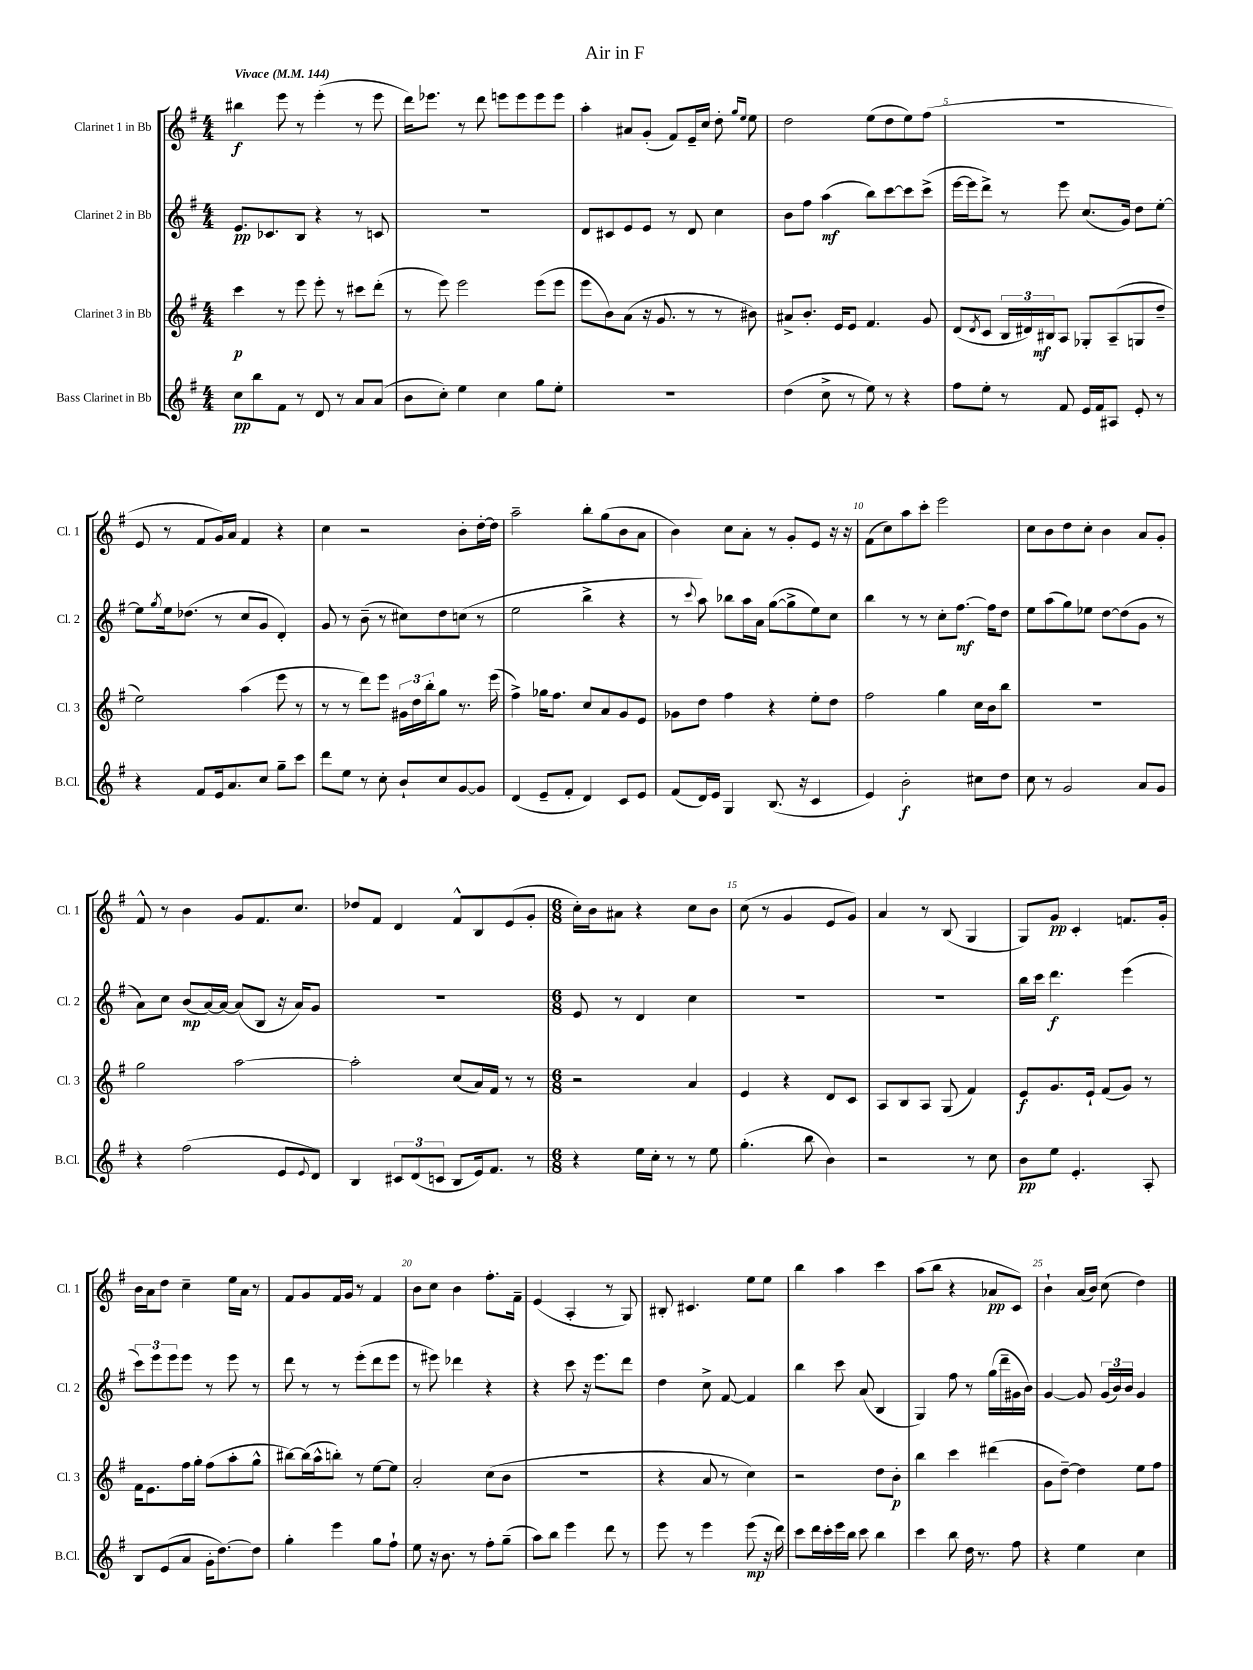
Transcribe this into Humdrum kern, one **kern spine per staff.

**kern	**dynam	**kern	**dynam	**kern	**dynam	**kern	**dynam
*part4	*part4	*part3	*part3	*part2	*part2	*part1	*part1
*staff4	*staff4	*staff3	*staff3	*staff2	*staff2	*staff1	*staff1
*I"Bass Clarinet in Bb	*	*I"Clarinet 3 in Bb	*	*I"Clarinet 2 in Bb	*	*I"Clarinet 1 in Bb	*
*I'B.Cl.	*	*I'Cl. 3	*	*I'Cl. 2	*	*I'Cl. 1	*
*clefG2	*	*clefG2	*	*clefG2	*	*clefG2	*
*k[f#]	*	*k[f#]	*	*k[f#]	*	*k[f#]	*
*M4/4	*	*M4/4	*	*M4/4	*	*M4/4	*
*MM144	*	*MM144	*	*MM144	*	*MM144	*
=1	=1	=1	=1	=1	=1	=1	=1
!	!	!	!	!	!	!LO:TX:a:B:t=Vivace	!
8cc\L	pp	4ccc\	p	8.e/L	pp	4bb#X\	f
8bb\	.	.	.	.	.	.	.
.	.	.	.	8.c-X/	.	.	.
8f#\J	.	8r	.	.	.	8eee\	.
8r	.	8eee\	.	8B/J	.	8r	.
8d/	.	8eee'\	.	4r	.	(4eee'\	.
8r	.	8r	.	.	.	.	.
8a/L	.	8ccc#X\L	.	8r	.	8r	.
(8a/J	.	(8ddd'\J	.	8cn/	.	8eee\	.
=2	=2	=2	=2	=2	=2	=2	=2
8b\L	.	8r	.	1r	.	16ddd\KL)	.
.	.	.	.	.	.	8.eee-X\J	.
8cc'\J)	.	8eee\)	.	.	.	.	.
4ee\	.	2eee\	.	.	.	8r	.
.	.	.	.	.	.	8ddd\	.
4cc\	.	.	.	.	.	8eeen\L	.
.	.	.	.	.	.	8eee\	.
8gg\L	.	(8eee\L	.	.	.	8eee\	.
8ee'\J	.	8eee\J	.	.	.	8eee\J	.
=3	=3	=3	=3	=3	=3	=3	=3
1r	.	8eee\L	.	8d/L	.	4aa'\	.
.	.	8b\)	.	8c#X/	.	.	.
.	.	(8a\J	.	8e/	.	8a#X/L	.
.	.	16r	.	8e/J	.	(8g'/J	.
.	.	8.g/	.	.	.	.	.
.	.	.	.	8r	.	8f#/L)	.
.	.	8r	.	8d/	.	16e~/L	.
.	.	.	.	.	.	16cc/JJ	.
.	.	8r	.	4cc\	.	8dd'\	.
.	.	.	.	.	.	16qqgg/LL	.
.	.	.	.	.	.	16qqee/JJ	.
.	.	8b#X\)	.	.	.	8ee\	.
=4	=4	=4	=4	=4	=4	=4	=4
(4dd\	.	8a#X^/L	.	8b\L	.	2dd\	.
.	.	8.b'/J	.	8ff#\J	.	.	.
8cc^\	.	.	.	(4aa\	mf	.	.
.	.	16e/KL	.	.	.	.	.
8r	.	8e/J	.	.	.	.	.
8ee\)	.	4.f#/	.	8bb\L)	.	(8ee\L	.
8r	.	.	.	[8ccc\	.	8dd\	.
4r	.	.	.	8ccc\]	.	8ee\)	.
.	.	8g/	.	(8ccc^\J	.	(8ff#\J	.
=5	=5	=5	=5	=5	=5	=5	=5
8ff#\L	.	(8d/L	.	[16eee\LL	.	1r	.
.	.	.	.	16eee\J]	.	.	.
.	.	8qd/	.	.	.	.	.
8ee'\J	.	8c/J	.	8ddd^\J)	.	.	.
8r	.	24B/LL	.	8r	.	.	.
.	.	24d#X/)	.	.	.	.	.
.	.	24B#X/J	mf	.	.	.	.
8f#/	.	8A/J	.	8eee\	.	.	.
16e/LL	.	8G-X'/L	.	(8.cc/L	.	.	.
16f#/J	.	.	.	.	.	.	.
8A#X/J	.	(8A~/	.	.	.	.	.
.	.	.	.	16g/Jk)	.	.	.
8e'/	.	8Gn/	.	8dd\L	.	.	.
8r	.	8dd~/J	.	[8ee'\J	.	.	.
!!LO:LB:g=z
=6	=6	=6	=6	=6	=6	=6	=6
4r	.	2ee\)	.	8ee\L]	.	8e/	.
.	.	.	.	8qgg/	.	.	.
.	.	.	.	16ee\k	.	8r	.
.	.	.	.	(8.dd-X\J	.	.	.
8f#/L	.	.	.	.	.	8f#/L	.
16e/k	.	.	.	8r	.	16g/L)	.
8.a/	.	.	.	.	.	16a/JJ	.
.	.	(4aa\	.	8cc/L	.	4f#/	.
8cc/J	.	.	.	8g/J	.	.	.
8gg~\L	.	8eee\	.	4d'/)	.	4r	.
8ccc\J	.	8r	.	.	.	.	.
=7	=7	=7	=7	=7	=7	=7	=7
8ddd\L	.	8r	.	8g/	.	4cc\	.
8ee\J	.	8r	.	8r	.	.	.
8r	.	8ddd\L)	.	(8b~\	.	2r	.
8cc'\	.	8eee\J	.	8r	.	.	.
8b`/L	.	24g#X\LL	.	8cc#X\L)	.	.	.
.	.	24dd\	.	.	.	.	.
.	.	24bb'\J	.	.	.	.	.
8cc/	.	8gg\J	.	8dd\	.	.	.
[8g/	.	8.r	.	(8ccn\J	.	8b'\L	.
8g/J]	.	.	.	8r	.	[16dd'\L	.
.	.	(16eee\	.	.	.	16dd\JJ]	.
=8	=8	=8	=8	=8	=8	=8	=8
(4d/	.	4ff#^\)	.	2ee\	.	2aa~\	.
8e~/L	.	16gg-X\KL	.	.	.	.	.
.	.	8.ff#\J	.	.	.	.	.
8f#'/J	.	.	.	.	.	.	.
4d/)	.	8cc/L	.	4bb^\	.	8bb'\L	.
.	.	8a/	.	.	.	(8gg\	.
8c/L	.	8g/	.	4r	.	8b\	.
8e/J	.	8e/J	.	.	.	8a\J	.
=9	=9	=9	=9	=9	=9	=9	=9
(8f#/L	.	8g-X\L	.	8r	.	4b\)	.
.	.	.	.	8qqccc/	.	.	.
16d/L)	.	8dd\J	.	8aa\)	.	.	.
16e/JJ	.	.	.	.	.	.	.
4G/	.	4ff#\	.	8bb-X\L	.	8cc\L	.
.	.	.	.	16aa\L	.	8a'\J	.
.	.	.	.	16a\JJ	.	.	.
(8.B/	.	4r	.	([8gg\L	.	8r	.
.	.	.	.	8gg^\]	.	8g'/L	.
16r	.	.	.	.	.	.	.
4c/	.	8ee'\L	.	8ee\)	.	8e/J	.
.	.	8dd\J	.	8cc\J	.	16r	.
.	.	.	.	.	.	16r	.
=10	=10	=10	=10	=10	=10	=10	=10
4e/)	.	2ff#\	.	4bb\	.	(8f#\L	.
.	.	.	.	.	.	8cc\)	.
2b'\	f	.	.	8r	.	8aa\	.
.	.	.	.	8r	.	8ccc'\J	.
.	.	4gg\	.	8cc'\L	.	2eee\	.
.	.	.	.	[8.ff#\J	mf	.	.
8cc#X\L	.	16cc\LL	.	.	.	.	.
.	.	16b\J	.	16ff#\KL]	.	.	.
8dd\J	.	8bb\J	.	8dd\J	.	.	.
=11	=11	=11	=11	=11	=11	=11	=11
8cc\	.	1r	.	8ee\L	.	8cc\L	.
8r	.	.	.	(8aa\	.	8b\	.
2g/	.	.	.	8gg\)	.	8dd\	.
.	.	.	.	8ee-X\J	.	8cc'\J	.
.	.	.	.	[8dd\L	.	4b\	.
.	.	.	.	(8dd\]	.	.	.
8a/L	.	.	.	8g\J	.	8a/L	.
8g/J	.	.	.	8r	.	8g'/J	.
!!LO:LB:g=z
=12	=12	=12	=12	=12	=12	=12	=12
4r	.	2gg\	.	8a\L)	.	8f#^^/	.
.	.	.	.	8cc\J	.	8r	.
(2ff#\	.	.	.	(8b/L	mp	4b\	.
.	.	.	.	[16a/L)	.	.	.
.	.	.	.	16a/JJ_	.	.	.
.	.	[2aa\	.	(8a/L]	.	8g/L	.
.	.	.	.	8B/J	.	8.f#/	.
8e/L	.	.	.	16r	.	.	.
.	.	.	.	16a/KL)	.	8.cc/J	.
8qqe/	.	.	.	.	.	.	.
8d/J)	.	.	.	8g/J	.	.	.
=13	=13	=13	=13	=13	=13	=13	=13
4B/	.	2aa'\]	.	1r	.	8dd-X/L	.
.	.	.	.	.	.	8f#/J	.
12c#X/L	.	.	.	.	.	4d/	.
(12d/	.	.	.	.	.	.	.
12cn/J	.	.	.	.	.	.	.
8B/L	.	(8cc/L	.	.	.	8f#^^/L	.
16e/k)	.	16a/L)	.	.	.	8B/	.
8.f#/J	.	16f#/JJ	.	.	.	.	.
.	.	8r	.	.	.	(8e/	.
8r	.	8r	.	.	.	8g'/J	.
=14	=14	=14	=14	=14	=14	=14	=14
*M6/8	*	*M6/8	*	*M6/8	*	*M6/8	*
4r	.	2r	.	8e/	.	16cc'\LL)	.
.	.	.	.	.	.	16b\J	.
.	.	.	.	8r	.	8a#X\J	.
16ee\LL	.	.	.	4d/	.	4r	.
16cc'\JJ	.	.	.	.	.	.	.
8r	.	.	.	.	.	.	.
8r	.	4a/	.	4cc\	.	8cc\L	.
8ee\	.	.	.	.	.	8b\J	.
=15	=15	=15	=15	=15	=15	=15	=15
(4.gg'\	.	4e/	.	2.r	.	(8cc\	.
.	.	.	.	.	.	8r	.
.	.	4r	.	.	.	4g/	.
8bb\	.	.	.	.	.	.	.
4b\)	.	8d/L	.	.	.	8e/L	.
.	.	8c/J	.	.	.	8g/J)	.
=16	=16	=16	=16	=16	=16	=16	=16
2r	.	8A/L	.	2.r	.	4a/	.
.	.	8B/	.	.	.	.	.
.	.	8A/J	.	.	.	8r	.
.	.	(8G/	.	.	.	(8B/	.
8r	.	4f#/)	.	.	.	4G/	.
8cc\	.	.	.	.	.	.	.
=17	=17	=17	=17	=17	=17	=17	=17
8b\L	pp	8e/L	f	16bb\LL	.	8G/L)	.
.	.	.	.	16ccc\JJ	.	.	.
8ee\J	.	8.g/	.	4.ddd\	f	8g/J	pp
4.e'/	.	.	.	.	.	4c'/	.
.	.	16e`/Jk	.	.	.	.	.
.	.	(8f#/L	.	.	.	.	.
.	.	8g/J)	.	(4eee\	.	8.fn/L	.
8A'/	.	8r	.	.	.	.	.
.	.	.	.	.	.	16g'/Jk	.
!!LO:LB:g=z
=18	=18	=18	=18	=18	=18	=18	=18
8B/L	.	16f#\KL	.	12ccc\L)	.	16b\LL	.
.	.	8.e\	.	.	.	16a\J	.
.	.	.	.	12eee\	.	.	.
(8e/	.	.	.	.	.	8dd\J	.
.	.	.	.	12eee\	.	.	.
8a/J	.	16ff#\L	.	8eee\J	.	4cc~\	.
.	.	16gg'\JJ	.	.	.	.	.
16g'\KL	.	(8ff#\L	.	8r	.	.	.
[8.dd\)	.	.	.	.	.	.	.
.	.	8aa'\	.	8eee\	.	16ee\LL	.
.	.	.	.	.	.	16a\JJ	.
8dd\J]	.	8gg^^\J	.	8r	.	8r	.
=19	=19	=19	=19	=19	=19	=19	=19
4gg'\	.	[8bb#X\L)	.	8ddd\	.	8f#/L	.
.	.	(16bb#\L]	.	8r	.	8g/	.
.	.	16aa^^\J	.	.	.	.	.
4eee\	.	8bbn'\J)	.	8r	.	16f#/L	.
.	.	.	.	.	.	16g/JJ	.
.	.	8r	.	(8eee'\L	.	8r	.
8gg\L	.	[8ee\L	.	8ddd\	.	4f#/	.
8ff#`\J	.	8ee\J]	.	8eee\J	.	.	.
=20	=20	=20	=20	=20	=20	=20	=20
8ee\	.	2a'/	.	8r	.	8b\L	.
16r	.	.	.	8eee#X\)	.	8cc\J	.
8.b\	.	.	.	.	.	.	.
.	.	.	.	4ddd-X\	.	4b\	.
8r	.	.	.	.	.	.	.
8ff#'\L	.	(8cc\L	.	4r	.	8.ff#'\L	.
(8gg~\J	.	8b\J	.	.	.	.	.
.	.	.	.	.	.	16f#~\Jk	.
=21	=21	=21	=21	=21	=21	=21	=21
8aa\L)	.	2.r	.	4r	.	(4e/	.
8bb\J	.	.	.	.	.	.	.
4eee\	.	.	.	8ccc\	.	4A'/	.
.	.	.	.	16r	.	.	.
.	.	.	.	8.eee\L	.	.	.
8ddd\	.	.	.	.	.	8r	.
8r	.	.	.	8ddd\J	.	8G/)	.
=22	=22	=22	=22	=22	=22	=22	=22
8eee\	.	4r	.	4dd\	.	8B#X'/	.
8r	.	.	.	.	.	4.c#X/	.
4eee\	.	8a/	.	8cc^\	.	.	.
.	.	8r	.	[8f#/	.	.	.
(8eee\	mp	4cc\)	.	4f#/]	.	8ee\L	.
16r	.	.	.	.	.	8ee\J	.
16ddd\)	.	.	.	.	.	.	.
=23	=23	=23	=23	=23	=23	=23	=23
8ccc\L	.	2r	.	4bb\	.	4bb\	.
16ddd\L	.	.	.	.	.	.	.
16ccc'\	.	.	.	.	.	.	.
16eee\	.	.	.	8ccc\	.	4aa\	.
16bb\JJ	.	.	.	.	.	.	.
8ccc\	.	.	.	(8a/	.	.	.
4bb\	.	8dd\L	.	4B/	.	4ccc\	.
.	.	8b'\J	p	.	.	.	.
=24	=24	=24	=24	=24	=24	=24	=24
4ccc\	.	4bb\	.	4G/)	.	(8aa\L	.
.	.	.	.	.	.	8bb\J	.
8bb\	.	4ccc\	.	8ff#\	.	4r	.
16dd\	.	.	.	8r	.	.	.
8.r	.	.	.	.	.	.	.
.	.	(4ddd#X\	.	(16gg\LL	.	8a-X/L	pp
.	.	.	.	16ddd~\	.	.	.
8ff#\	.	.	.	16g#X\	.	8c/J)	.
.	.	.	.	16b\JJ)	.	.	.
=25	=25	=25	=25	=25	=25	=25	=25
4r	.	8g\L	.	[4g/	.	4b`\	.
.	.	[8dd~\J)	.	.	.	.	.
4ee\	.	4dd\]	.	8g/]	.	(16a/LL	.
.	.	.	.	.	.	16b/JJ)	.
.	.	.	.	(24g/LL	.	(8cc\	.
.	.	.	.	24b/)	.	.	.
.	.	.	.	24b/JJ	.	.	.
4cc\	.	8ee\L	.	4g/	.	4dd\)	.
.	.	8ff#\J	.	.	.	.	.
==	==	==	==	==	==	==	==
*-	*-	*-	*-	*-	*-	*-	*-
